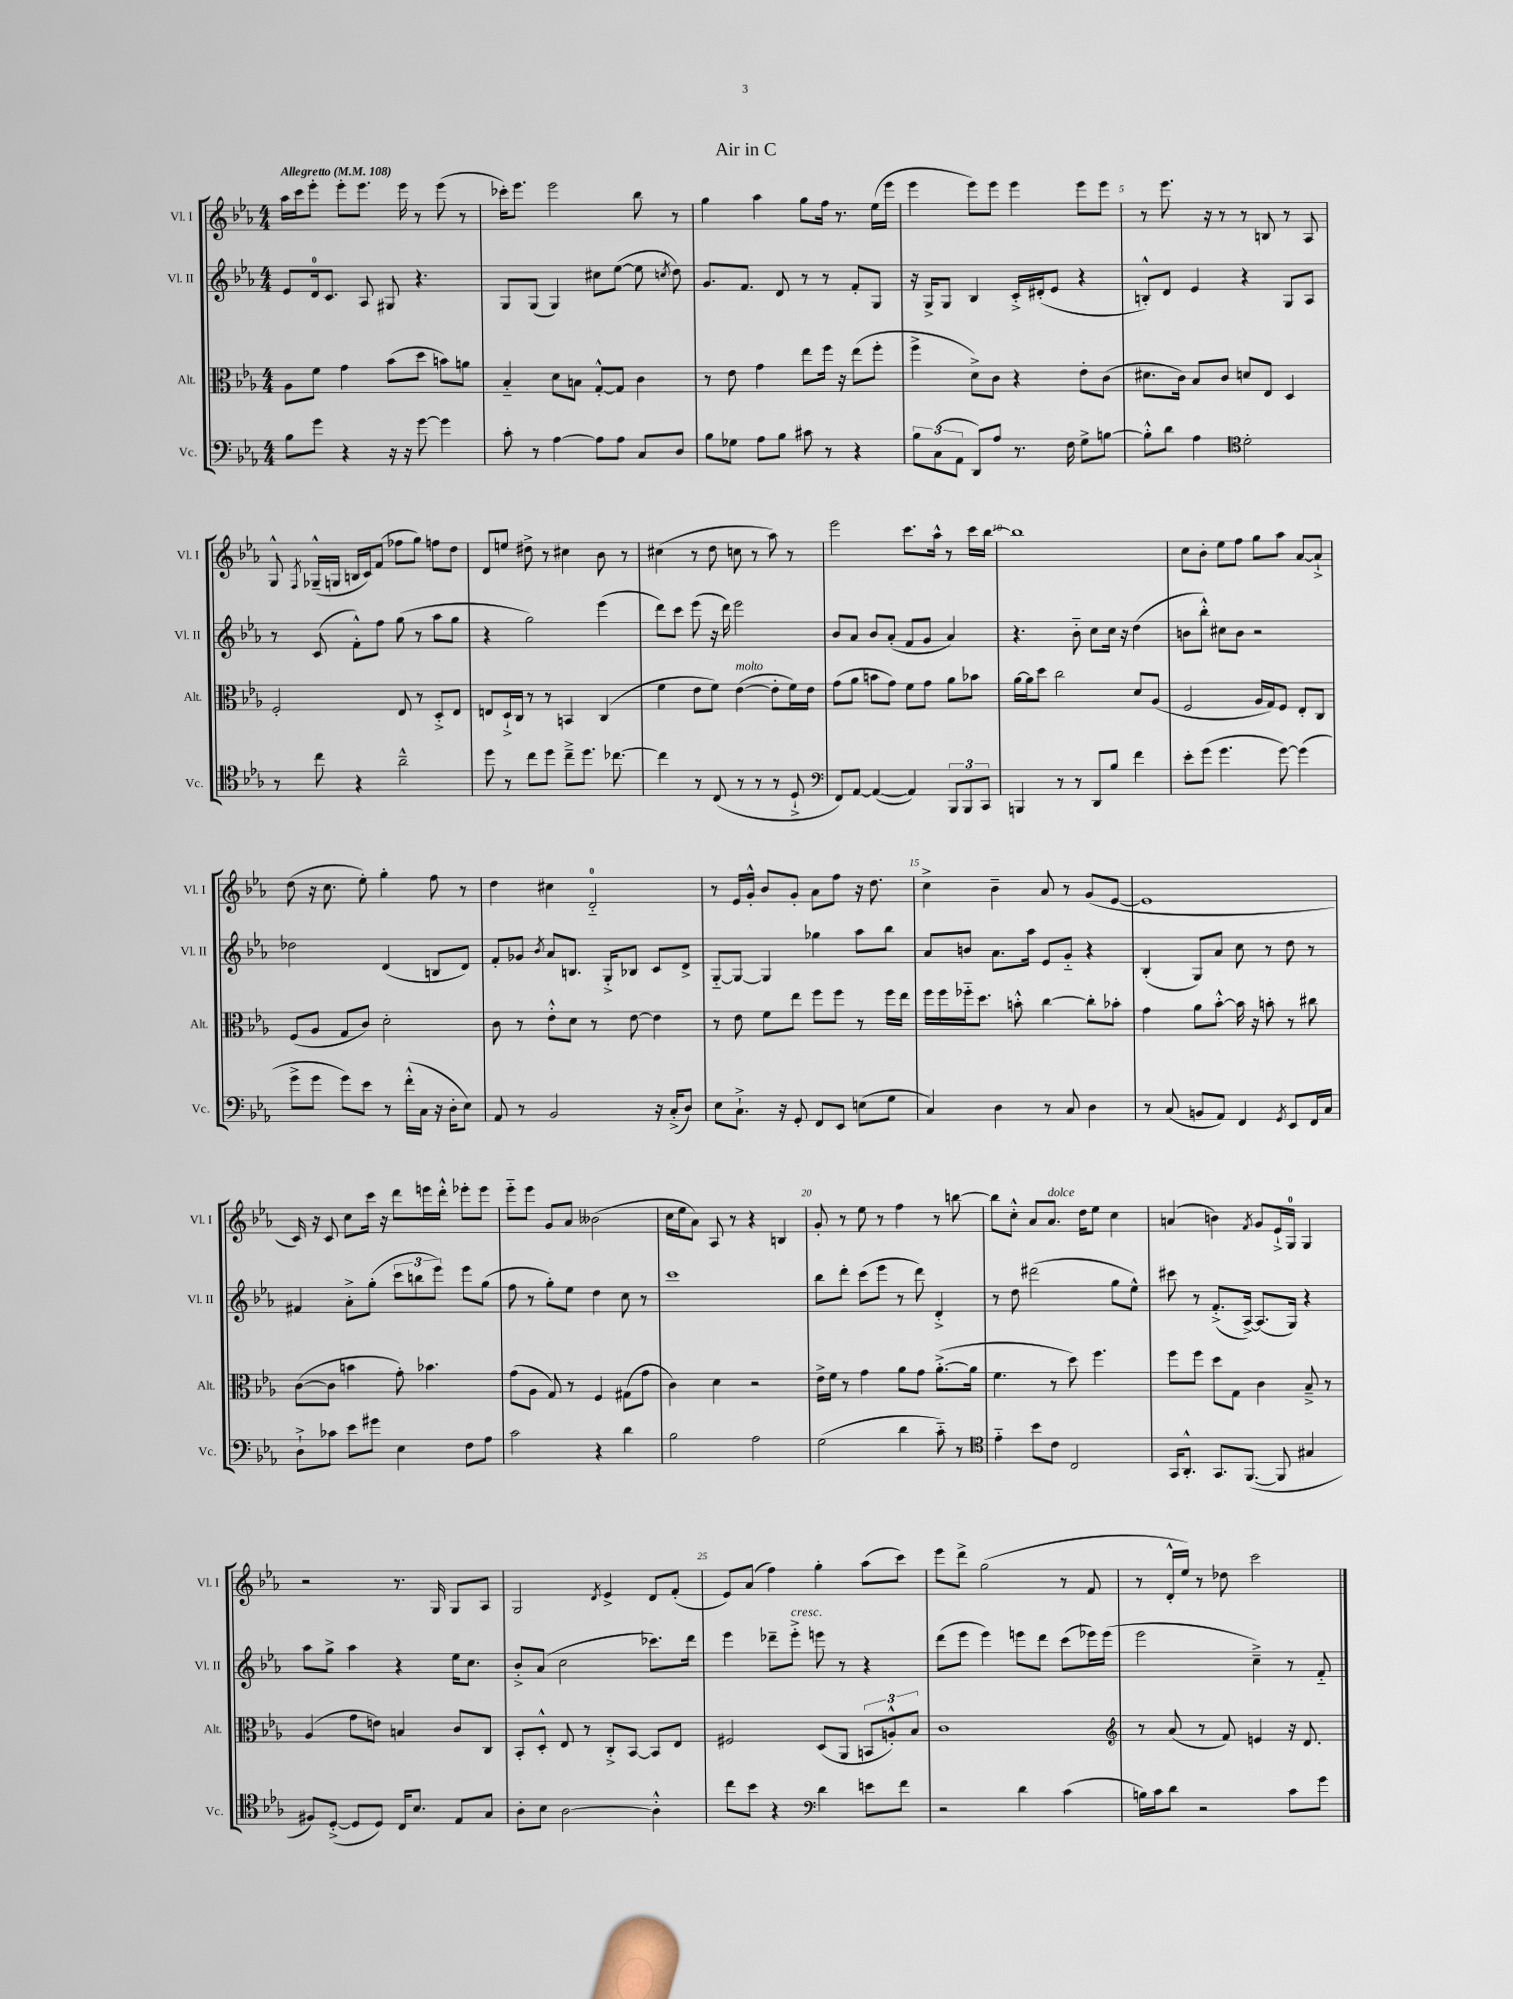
\header { title = "Air in C" }
<<
\new StaffGroup <<
\new Staff = "s0" \with { instrumentName = "Vl. I" shortInstrumentName = "Vl. I" } {
    \clef treble \key ees \major \numericTimeSignature \time 4/4 \tempo "Allegretto" 4 = 108
    \autoBeamOff aes''16[ c'''16 ees'''8]-. ees'''8[-. ees'''8.] ees'''16 r8 ees'''8( r8 |
    ces'''16[-.) ees'''8.] ees'''2 bes''8 r8 |
    g''4 aes''4 g''8[ f''16] r8. ees''16[( ees'''16] |
    ees'''4 ees'''8[) ees'''8] ees'''4 ees'''8[ ees'''8] |
    r8 ees'''8. r16 r8 r8 b8 r8 aes8 |
    g8-^ \acciaccatura { f8 } ges16[---^( g16] b16[ c'16) f'8]( fes''8[ g''8]) f''8[ d''8] |
    d'8[ e''8] dis''8-> r8 cis''4 bes'8 r8 |
    cis''4( r8 d''8 c''8 r8 aes''8) r8 |
    ees'''2 c'''8.[ aes''16]-^ r8 c'''16[ bes''16]~ |
    bes''1 |
    c''8[ bes'8]-. ees''8[ f''8] g''8[ aes''8] aes'8[~ aes'8]-!-> |
    d''8( r16 c''8. ees''8-.) g''4-. f''8 r8 |
    d''4 cis''4 d'2-0-_ |
    r8 ees'16[ g'16]-.-^ bes'8[ g'8]-. aes'8[ f''8] r16 d''8. |
    c''4-> bes'4-- aes'8 r8 g'8[( ees'8]~ |
    ees'1 |
    c'16) r16 c'8 c''8[ c'''16] r16 d'''8[ e'''16 d'''16]-.-^ ees'''8[-. ees'''8] |
    ees'''8[-_ ees'''8] g'8[ aes'8] beses'2( |
    c''16[ ees''16 aes'8]) aes8 r8 r4 b4 |
    g'8-. r8 ees''8 r8 f''4 r8 b''8~ |
    b''8[ c''8]-.-^ aes'8[ aes'8.]^\markup { \italic "dolce" } d''16[ ees''8] c''4 |
    a'4( b'4) \acciaccatura { f'8 } g'8[ ees'16-!-> g16]-0 g4 |
    r2 r8. g16 g8[ aes8] |
    g2 \acciaccatura { d'8 } ees'4-> d'8[ f'8]-.( |
    ees'8[) aes'8]( f''4) g''4-. aes''8[( c'''8]) |
    ees'''8[ d'''8]-> g''2( r8 f'8 |
    r8 d'16[-.-^ ees''16]) r8 des''8 c'''2 \bar "|." |
}
\new Staff = "s1" \with { instrumentName = "Vl. II" shortInstrumentName = "Vl. II" } {
    \clef treble \key ees \major \numericTimeSignature \time 4/4
    \autoBeamOff ees'8[ d'16-0 c'8.] aes8 gis8 r4. |
    g8[ g8]( g4) cis''8[ ees''8]~( ees''8 \acciaccatura { c''8 } d''8) |
    g'8.[ f'8.] d'8 r8 r8 f'8[-. g8] |
    r16 g16[-> g8] bes4 c'16[-.-> dis'16-.( ees'8] r4 |
    b8[-.-^) d'8] ees'4 r4 g8[ aes8] |
    r8 c'8( f'8[-.-^) f''8] g''8( r8 aes''8[ g''8] |
    r4 g''2) ees'''4( |
    d'''8[) c'''8] ees'''8( r16 d'''16) ees'''2 |
    bes'8[ aes'8] bes'8[ aes'8]-.( f'8[ g'8] aes'4) |
    r4. bes'8-_ c''8[ c''16] r16 d''4( |
    b'8[ bes''8]-.-^) cis''8[ b'8] r2 |
    des''2 d'4( b8[ d'8]) |
    f'8[-. ges'8] \acciaccatura { bes'8 } aes'8[ b8.] g16[-.-> bes8] c'8[ d'8]-> |
    g8[~-_ g8]~ g4 ges''4 aes''8[ bes''8] |
    aes'8[ b'8] aes'8.[ aes''16] ees'8[ g'8]-_ r4 |
    bes4-.( g8[) aes'8] c''8 r8 d''8 r8 |
    fis'4 aes'8[-.-> g''8]-.( \tuplet 3/2 { c'''8[ b''8 ees'''8]) } ees'''8[ g''8]( |
    f''8 r8 g''8[-.) ees''8] d''4 c''8 r8 |
    c'''1 |
    bes''8[ d'''8]-. c'''8[( ees'''8] r8 d'''8) d'4-.-> |
    r8 d''8 dis'''2( g''8[ ees''8]-^) |
    cis'''8 r8 f'8.[-.->( aes16]~->) aes8.[( g16]) r4 |
    aes''8[ g''8]-> aes''4 r4 ees''16[ c''8.] |
    bes'8[-.-> aes'8]( c''2 ces'''8.[) d'''16] |
    ees'''4 des'''8[-- ees'''8]-.->^\markup { \italic "cresc." } e'''8 r8 r4 |
    d'''8[( ees'''8] ees'''4) e'''8[ d'''8] c'''8[( ees'''16) ees'''16]( |
    ees'''2 c''4--->) r8 f'8-_ \bar "|." |
}
\new Staff = "s2" \with { instrumentName = "Alt." shortInstrumentName = "Alt." } {
    \clef alto \key ees \major \numericTimeSignature \time 4/4
    \autoBeamOff aes8[ f'8] g'4 bes'8[( d''8] b'8[) a'8] |
    bes4-_ d'8[ b8] g8[~-.-^ g8] c'4 |
    r8 ees'8 g'4 ees''8[ f''16] r16 ees''8[( f''8]-. |
    f''4-> d'8[->) c'8] r4 ees'8[-. c'8]( |
    dis'8.[ c'16]) bes8[ c'8] d'8[ ees8] d4 |
    f2-. ees8 r8 d8[-.-> ees8] |
    e8[ d16-!-> c16] r8 r8 b,4 c4( |
    f'4 ees'8[ f'8]) ees'4~^\markup { \italic "molto" }( ees'8[-. f'16) ees'16] |
    g'8[( aes'8] b'8[ g'8]) f'8[ g'8] aes'8[ bes'8] |
    aes'16[~ aes'16 d''8] c''2 d'8[ aes8]( |
    f2 aes16[ g16) f8] ees8[-. c8] |
    f8[( aes8] g8[ c'8]) d'2-. |
    c'8 r8 ees'8[-.-^ d'8] r8 ees'8~ ees'4 |
    r8 ees'8 f'8[ ees''8] f''8[ f''8] r8 f''16[ ees''16] |
    f''16[ f''16 fes''16-_ d''8.] b'8-.-^ c''4~ c''8[-. bes'8]-. |
    g'4 aes'8[ bes'8]~-.-^ bes'16 r16 b'8-. r8 cis''8 |
    c'8[~( c'8] b'4 g'8-.) bes'4. |
    g'8[( aes8] g8) r8 f4 gis8[( g'8] |
    c'4) d'4 r2 |
    ees'16[-> f'16] r8 g'4 aes'8[ g'8] aes'8.[~-.->( aes'16] |
    f'4. r8 d''8) f''4. |
    f''8[ f''8] d''8[ g8] c'4 bes8---> r8 |
    aes4( g'8[ e'8]) b4 c'8[ c8] |
    bes,8[-. d8]-.-^ ees8 r8 c8[-.-> bes,8]~ bes,8[ ees8] |
    fis2 d8[( aes,8] \tuplet 3/2 { b,8[ a8-.-^) bes8] } |
    c'1 |
    \clef treble r8 aes'8( r8 f'8) e'4 r16 d'8. \bar "|." |
}
\new Staff = "s3" \with { instrumentName = "Vc." shortInstrumentName = "Vc." } {
    \clef bass \key ees \major \numericTimeSignature \time 4/4
    \autoBeamOff bes8[ g'8] r4 r16 r16 g'8~ g'4 |
    c'8-. r8 aes4~ aes8[ aes8] c8[ d8] |
    bes8[ ges8] aes8[ bes8] cis'8 r8 r4 |
    \tuplet 3/2 { bes8[ c8( aes,8] } d,8[) aes8] r8. f16 g8[-> b8]~ |
    b8[-.-^ d'8] aes4 \clef tenor d'2-. |
    r8 c''8 r4 aes'2---^ |
    d''8 r8 c''8[ d''8] c''8[---> d''8.] ces''8.~ |
    ces''4 r8 c8( r8 r8 r8 d8-!-> |
    \clef bass f,8[) aes,8]~ aes,4~( aes,4) \tuplet 3/2 { bes,,8[ bes,,8 c,8] } |
    b,,4 r8 r8 d,8[ bes8] f'4 |
    ees'8[-. g'8]( g'4. g'8~) g'4( |
    g'8[-> g'8] g'8[) ees'8] r8 f'16[-.-^( c16] r16 d16[-. ees8]) |
    aes,8 r8 bes,2 r16 c16[-.->( d8]) |
    ees8[ c8.]-!-> r16 g,8-. f,8[ ees,8] e8[( g8] |
    c4) d4 r8 c8 d4 |
    r8 c8( b,8[ aes,8]) f,4 \acciaccatura { g,8 } ees,8[ f,16 c16] |
    d8[-!-> ces'8] ees'8[ gis'8] ees4 f8[ aes8] |
    c'2 r4 d'4 |
    bes2 aes2 |
    g2( d'4 c'8-_) r8 |
    \clef tenor ees'4-_ bes'8[ c'8] c2 |
    g,16[ aes,8.]-.-^ g,8.[ f,8.]~( f,8 gis4 |
    fis8[) d8]~-.->( d8[ d8]) c16[ bes8.] ees8[ g8] |
    aes8[-. bes8] aes2~ aes4-.-^ |
    c''8[ bes'8] r4 \clef bass d'4 e'8[ f'8] |
    r2 d'4 c'4( |
    b16[) c'16 d'8] r2 c'8[ g'8] \bar "|." |
}
>>
>>
\layout { \context { \Score \override BarNumber.break-visibility = ##(#f #t #t) barNumberVisibility = #(every-nth-bar-number-visible 5) } }
